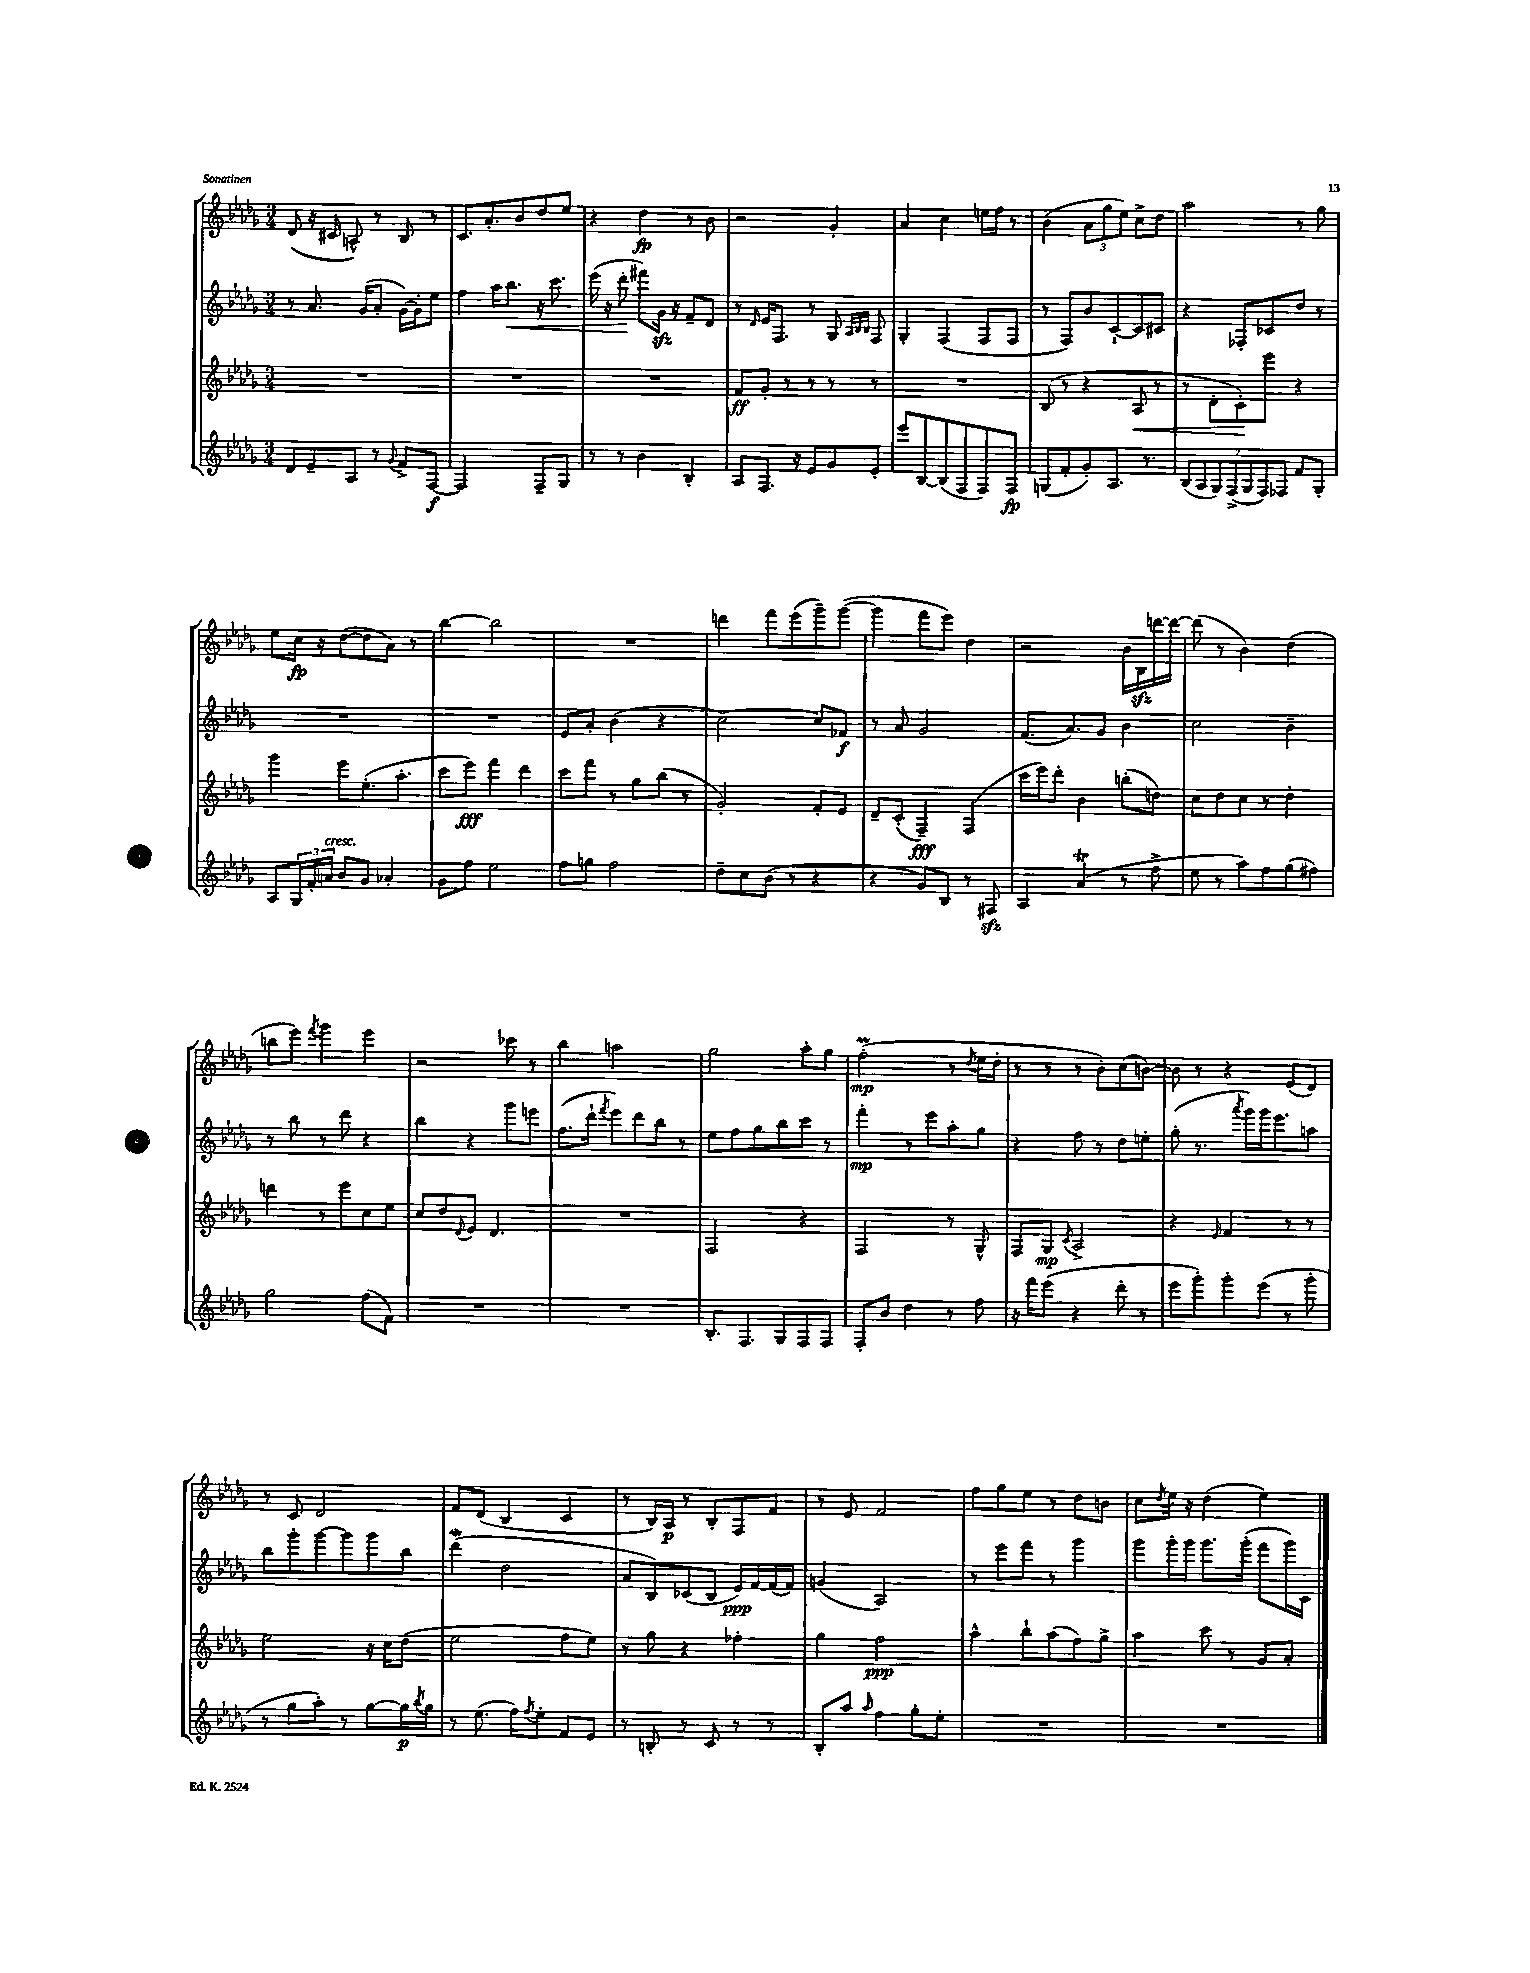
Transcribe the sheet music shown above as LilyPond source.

<<
\new StaffGroup <<
\new Staff = "s0" {
    \clef treble \key des \major \numericTimeSignature \time 3/4
    des'8( r16 cis'16 a8-^) r8 bes8 r8 |
    c'8. aes'8.-. bes'8 des''8 ees''8 |
    r4 des''4\fp r8 bes'8 |
    r2 ges'4-. |
    aes'4 c''4 e''16 f''16 r8 |
    bes'4( \tuplet 3/2 { aes'8 ges''8 ees''8) } c''8-> des''8 |
    aes''2 r8 ges''8 |
    ees''8 c''16\fp r16 des''8~( des''8 aes'8) r8 |
    bes''4~ bes''2 |
    R2. |
    d'''4 f'''8 ees'''8( ges'''8--) ges'''8~( |
    ges'''4 f'''8 ees'''8) des''4 |
    r2 bes'16 bes16\sfz d'''16~ d'''16~ |
    d'''8( r8 bes'4) des''4( |
    b''8 ees'''8) \acciaccatura { f'''8 } ges'''4 ees'''4 |
    r2 ces'''8 r8 |
    bes''4 a''2 |
    ges''2 aes''8-. ges''8 |
    f''2-.\prall\mp( r8 \acciaccatura { des''8 } ees''16 des''16-. |
    r8 r8 r8 bes'8-.) c''8( b'8~) |
    b'8 r8 r4 ees'8( des'8) |
    r8 c'8 des'2 |
    f'8 des'8( bes4 c'4 |
    r8 bes16) aes16\p r8 bes8-. f8 f'8 |
    r8 ees'8 f'2 |
    f''8 ges''8 ees''8 r8 des''8 b'8 |
    c''8 \acciaccatura { des''8 } ees''16 r16 des''4( ees''4) \bar "|." |
}
\new Staff = "s1" {
    \clef treble \key des \major \numericTimeSignature \time 3/4
    r8 aes'8. ges'16( aes'8-. ges'16~) ges'16-. ees''8 |
    f''4 aes''16 bes''8.\< r16 c'''8. |
    ees'''16( r16 des'''8-.\! fis'''8) ges'16\sfz r16 f'8-- des'8 |
    r8 \grace { des'16 } ees'16 f8. r8 ges8 \grace { aes32 bes32 bes32 } f8 |
    ges4-. f4( f8 f8 |
    r8 f8) bes'8 c'8~-! c'8 cis'8 |
    r4 fes8-. ces'8 des''8 r8 |
    R2. |
    R2. |
    ees'8 aes'8-. bes'4( r4 |
    c''2~) c''8 fes'8\f |
    r8 aes'8 ges'2 |
    f'8.( aes'8.) ges'8 bes'4 |
    c''2 bes'4-- |
    r8 bes''8 r8 des'''8 r4 |
    bes''4 r4 ges'''8 e'''8 |
    f''8.( des'''16-! \acciaccatura { f'''8 } ees'''8) des'''8 bes''8 r8 |
    ees''8 f''8 ges''8 bes''8 c'''8 r8 |
    f'''4-.\mp r8 ees'''8 aes''8-. ges''8 |
    r4 f''8 r8 des''8 e''8-. |
    ges''8-.( r8. \acciaccatura { aes'''8 } ges'''16) ges'''16 ees'''8. a''8 |
    bes''8 ges'''8-. ges'''8~ ges'''8 ges'''8 bes''8 |
    des'''4\mordent( des''2 |
    aes'8 bes8) ces'8( bes8 ees'16\ppp) f'16~ f'16( f'16) |
    g'4( aes2) |
    r8 ees'''8 f'''8 r8 ges'''4 |
    ges'''8 ges'''16-. ges'''16 ges'''8. ges'''16-.( f'''8 ges'''16) c'16 \bar "|." |
}
\new Staff = "s2" {
    \clef treble \key des \major \numericTimeSignature \time 3/4
    R2. |
    R2. |
    R2. |
    f'8\ff ges'8-. r8 r8 r8 r8 |
    R2. |
    bes8( r8 r4 aes8\< r8 |
    r8 des'8-. c'8-.\!) ees'''8 r4 |
    ges'''4 ees'''8 ees''8.-.( aes''8.-. |
    c'''8 ees'''8\fff) f'''4 des'''4 |
    c'''8 f'''8 r8 ges''8 bes''8( r8 |
    ges'2-.) f'8-. ees'8 |
    des'8-- c'8-.( f4--\fff) f4( |
    c'''16 ees'''16) des'''8-. bes'4 b''8-.( d''8) |
    c''8 des''8 c''8 r8 des''4-. |
    d'''4 r8 ees'''8 c''8 ees''8 |
    c''8 des''8 \appoggiatura { des'8 } ees'8 des'4. |
    R2. |
    f2 r4 |
    f2 r8 ges8-^ |
    f8 ges8\mp \acciaccatura { c'8 } aes2-> |
    r4 \grace { ees'16 } f'4 r8 r8 |
    ees''2 r16 c''16 des''8( |
    ees''2 f''8 ees''8) |
    r8 ges''8 r4 fes''4-. |
    ges''4 f''2\ppp |
    aes''4-^ bes''8-! aes''8( f''8) ges''8-> |
    aes''4 c'''8 r8 ges'8 aes'8-. \bar "|." |
}
\new Staff = "s3" {
    \clef treble \key des \major \numericTimeSignature \time 3/4
    des'8 ees'8-- aes8 r8 \appoggiatura { ges'8 } f'8-> f8~\f |
    f2 f8-- ges8 |
    r8 r8 bes'4 bes4-. |
    aes8 f8. r16 ees'8 ges'8 ees'8-. |
    ees'''8 bes8~ bes8( f8 f8) f8\fp |
    g8( f'8-. ges'8-.) aes8. r8. |
    \tuplet 7/4 { bes8( aes8 ges8) f8->( ges8 f8) fes8 } f'8 ges8-. |
    aes8 \tuplet 3/2 { ges16 f'16-. a'16^\markup { \italic "cresc." } } bes'8 ges'8 aes'4-. |
    ges'8 f''8 ees''2 |
    f''8 g''8 f''2 |
    des''8-- c''8 bes'8( r8 r4 |
    r4 ges'8) bes8 r8 fis8\sfz |
    aes4 aes'4\trill( r8 f''8-> |
    ees''8 r8 aes''8) f''8 ges''8( fis''8) |
    ges''2 f''8( f'8) |
    R2. |
    R2. |
    bes8.-. f8. ges8 f8 f8 |
    f8-. bes'8 des''4 r8 f''8 |
    r16 f'''16 ees'''8( r4 des'''8-. r8 |
    ees'''8 ges'''8-.) ges'''8-. ees'''8( r8 ges'''8-. |
    r8 ges''8 aes''8-.) r8 ges''8~ ges''16\p \acciaccatura { bes''8 } ges''16 |
    r8 ees''8.( f''16) \acciaccatura { f''8 } ees''8-. f'8 ees'8 |
    r8 b8-. r8 c'8 r8 r8 |
    bes8-. aes''8 \grace { aes''16 } f''4 ges''8-. ees''8-. |
    R2. |
    R2. \bar "|." |
}
>>
>>
\layout { \context { \Score \remove "Bar_number_engraver" } }
